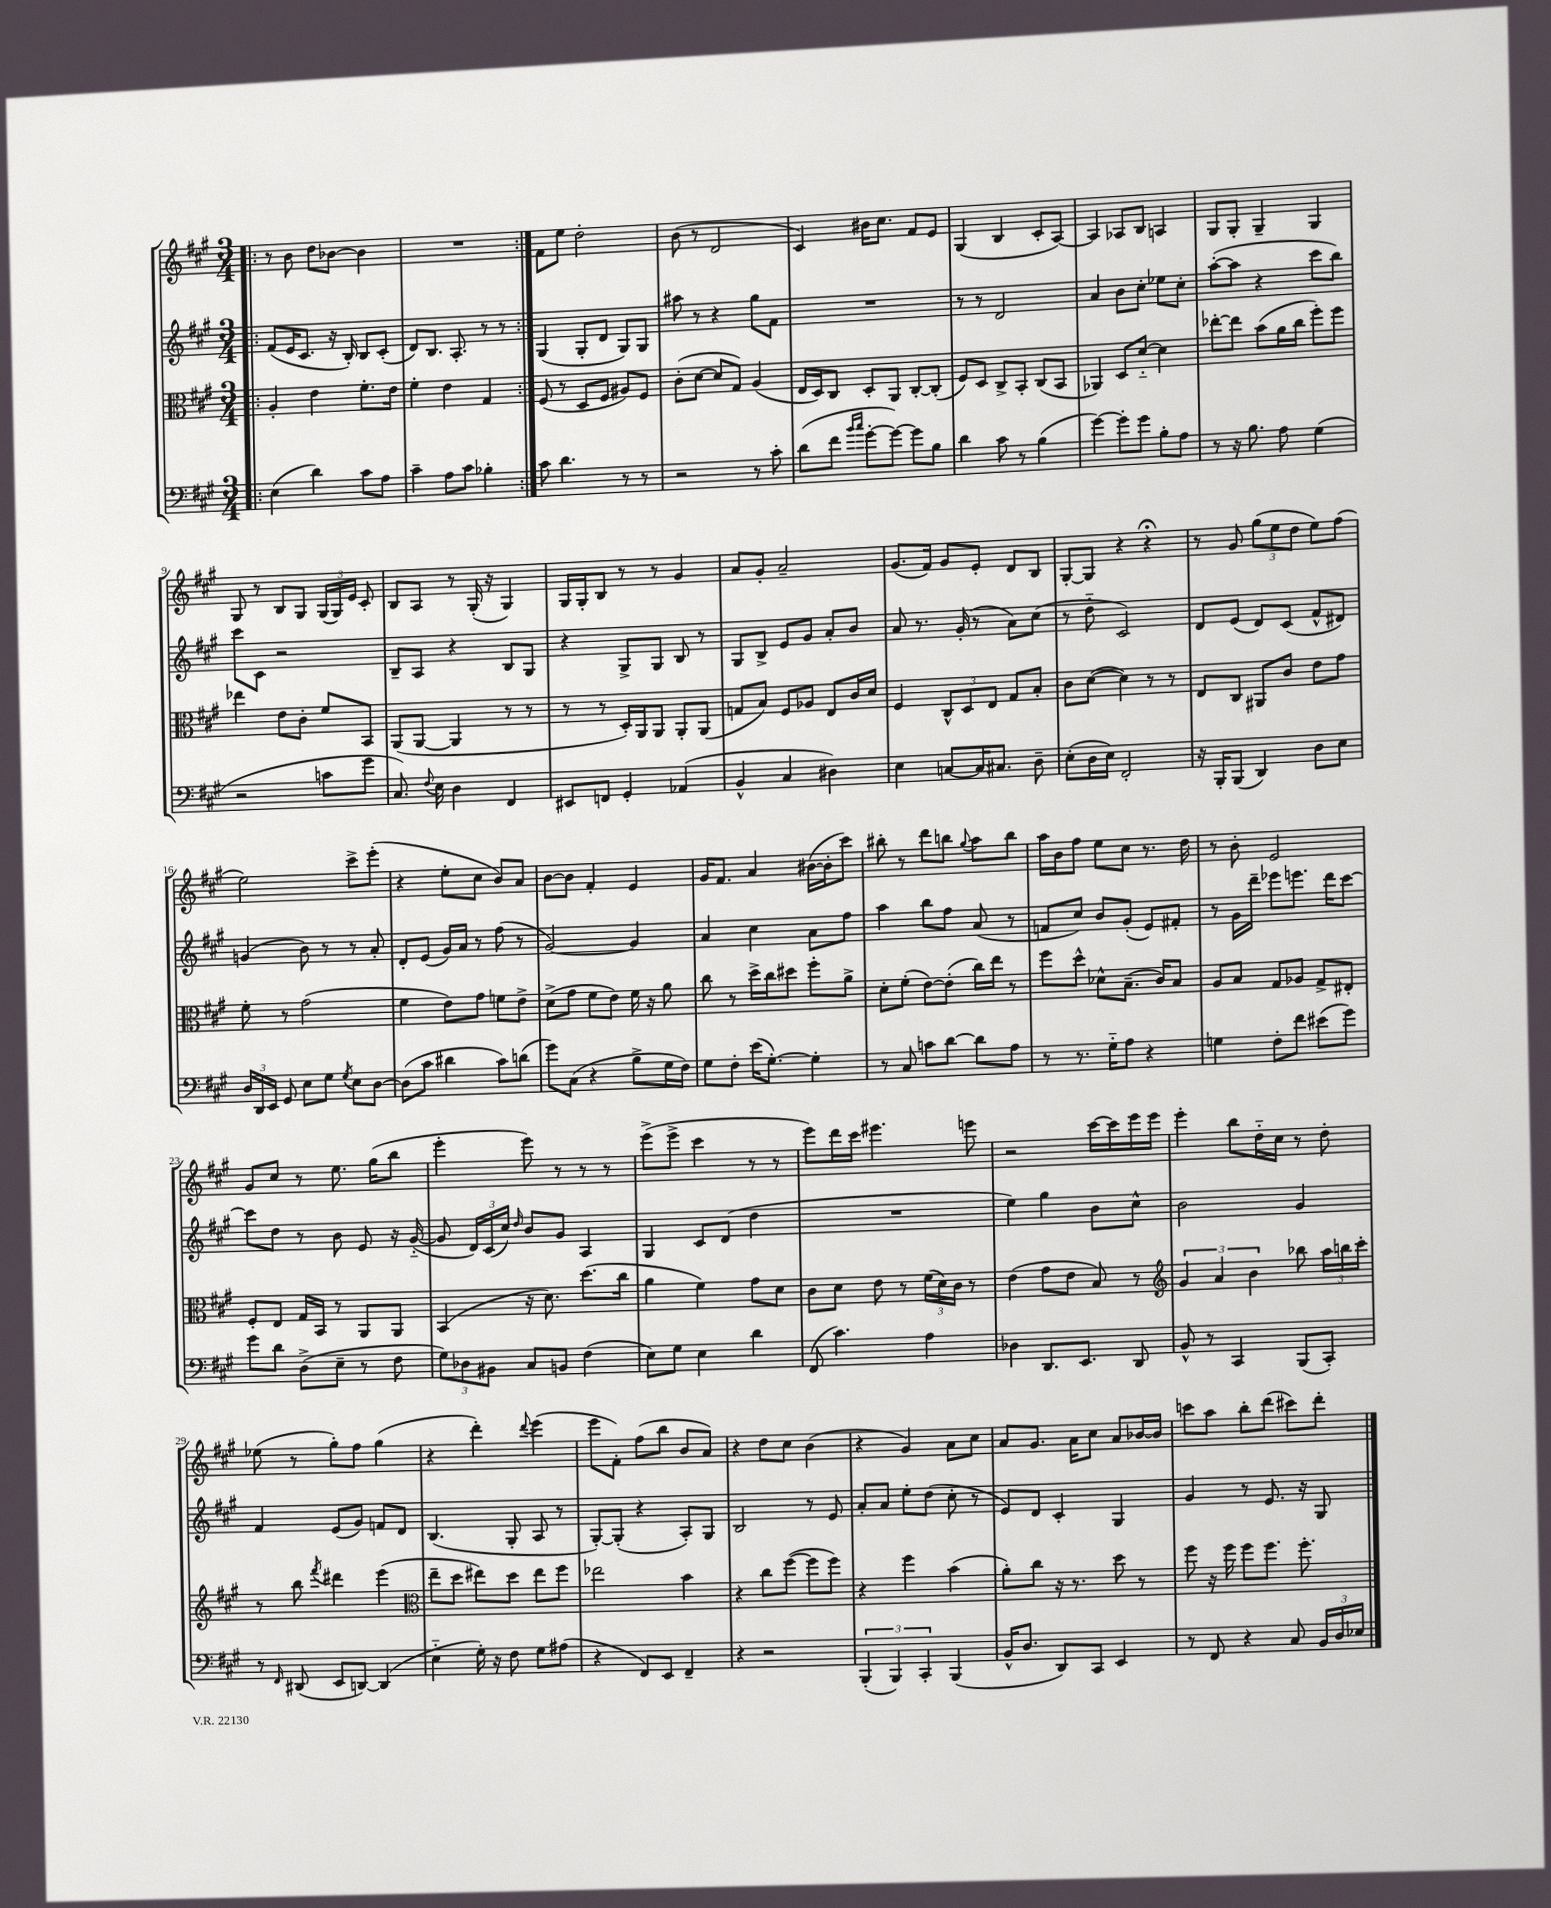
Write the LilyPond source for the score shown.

<<
\new StaffGroup <<
\new Staff = "s0" {
    \clef treble \key a \major \numericTimeSignature \time 3/4
    \autoBeamOff \repeat volta 2 { \bar ".|:" r8 b'8 d''8[ bes'8]~ bes'4 |
    R2. | }
    fis'8[ e''8] d''2-. |
    b'8( r8 d'2 |
    cis'4) bis'16[ cis''8.] fis'8[ e'8] |
    gis4( b4 cis'8[-. a8]~) |
    a4 aes8[ b8] a4 |
    gis8[ gis8]-. gis4-- gis4 |
    gis8 r8 b8[ gis8] \tuplet 3/2 { gis16[( gis16) e'16] } cis'8-. |
    b8[ a8] r8 gis16-.( r16 gis4) |
    gis16[ gis16-. b8] r8 r8 gis'4 |
    a'8[ gis'8]-. a'2-- |
    gis'8.[( fis'16]) gis'8[ e'8]-. d'8[ b8] |
    gis8[~-. gis8] r4 r4\fermata |
    r8 gis'8 \tuplet 3/2 { gis''8[( e''8 d''8] } e''8[) fis''8]( |
    e''2) cis'''8[-> e'''8]-.( |
    r4 e''8[-. cis''8] b'8[) a'8] |
    b'8[~ b'8] fis'4-. e'4 |
    gis'16[ fis'8.] a'4 bis'16[~( bis'16-. cis'''8]) |
    bis''8-. r8 d'''8[ b''8] \appoggiatura { gis''8 } a''8[ b''8] |
    a''16[ b'16 fis''8] e''8[ cis''8] r8. d''16 |
    r8 b'8-. e'2 |
    gis'8[ cis''8] r8 e''8. gis''16[( b''8] |
    e'''4-. e'''8) r8 r8 r8 |
    e'''8[->( e'''8]-> cis'''4 r8 r8 |
    e'''8[) d'''16 cis'''16] eis'''4. e'''8 |
    r2 cis'''16[~ cis'''16 e'''16 e'''16] |
    e'''4-. b''8[ d''16-_ cis''16] r8 d''8-. |
    ees''8( r8 gis''8[-.) fis''8] gis''4( |
    r4 d'''4-.) \appoggiatura { d'''8 } e'''4( |
    e'''8[ fis'8]-.) fis''8[( b''8] b'8[ a'8]) |
    r4 d''8[ cis''8] b'4( |
    r4 gis'4) a'8[ cis''8] |
    a'8[ gis'8.] a'16[ cis''8] a'8[ bes'16~ bes'16] |
    c'''8[ a''8] b''8[-. d'''8]( cis'''8[) d'''8]-. \bar "|." |
}
\new Staff = "s1" {
    \clef treble \key a \major \numericTimeSignature \time 3/4
    \autoBeamOff \repeat volta 2 { \bar ".|:" fis'8[( e'16 cis'8.] r16 b16-.) b8[ cis'8]-.( |
    d'8[) b8.] a8.-. r8 r8 | }
    gis4( gis8[-. d'8] gis8[) gis8] |
    ais''8 r8 r4 gis''8[ fis'8] |
    R2. |
    r8 r8 d'2 |
    a'4 b'8[ cis''8]-. ees''8[ cis''8]-. |
    a''8[~-.( a''8] r4 cis'''8[ b''8]) |
    cis'''8[ cis'8] r2 |
    b8[-- a8] r4 b8[ gis8] |
    r4 gis8[-> gis8] b8 r8 |
    gis8[ b8]-> e'8[ gis'8] a'8[-. b'8] |
    a'8 r8. gis'16-.( r8 a'8[) cis''8]( |
    r8 d''8-_ cis'2) |
    d'8[ e'8]( d'8[) cis'8]( fis'8[-^ dis'8]) |
    g'4( b'8) r8 r8 a'8-. |
    d'8[-. e'8]( gis'16[) a'16] r8 fis''8( r8 |
    gis'2~) gis'4 |
    a'4 cis''4 a'8[ fis''8] |
    a''4 b''8[ fis''8] a'8( r8 |
    f'8[ cis''8]) b'8[ gis'8]-.( e'8[) fis'8]-. |
    r8 gis'16[ d'''16]-- ees'''8[ e'''8.] d'''16[ cis'''8]~ |
    cis'''8[ d''8] r8 b'8 e'8 r16 gis'16~-_( |
    gis'8 \tuplet 3/2 { d'16[) cis'16( cis''16]) } \grace { d''16 } b'8[ gis'8] a4 |
    gis4 cis'8[ d'8]( d''4 |
    R2. |
    e''4) gis''4 b'8[ cis''8]-^ |
    b'2 gis'4 |
    fis'4 e'8[( gis'8]) f'8[ d'8] |
    b4.( gis8-. a8 r8 |
    gis8[~-.) gis8]-.( r4 a8[-.) gis8] |
    b2 r8 e'8 |
    a'8[-. a'8] e''8[-. d''8]( cis''8-. r8 |
    e'8[) d'8] cis'4-. gis4 |
    gis'4 r8 e'8. r16 gis8 \bar "|." |
}
\new Staff = "s2" {
    \clef alto \key a \major \numericTimeSignature \time 3/4
    \autoBeamOff \repeat volta 2 { \bar ".|:" a4-. e'4 fis'8.[-. e'16] |
    fis'4-. e'4 gis4 | }
    fis8( r8 d8[ fis8] ais8[) fis8] |
    cis'8[-.( d'8]~ d'8[ gis8]) a4( |
    e16[ d16) cis8] d8[-. a,8] cis8[~-. cis8]-.( |
    fis8[) d8] cis8[-> b,8]-. cis8[( b,8] |
    aes,4) d8[ d'8]~-_ d'4 |
    ees''8[~-. ees''8] b'8[( a'16 cis''16] fis''8[-.) fis''8] |
    ees''4 e'8[ cis'8]-. fis'8[ b,8] |
    a,8[( a,8]~ a,4 r8 r8 |
    r8 r8 d16[-.) a,16 a,8] a,8[-. a,8]( |
    g8[ b8]) fis8[ aes8] e8[ cis'16 d'16] |
    fis4 \tuplet 3/2 { cis8[-^ d8 e8] } gis8[ b8]-. |
    cis'8[ d'8]~( d'4) r8 r8 |
    e8[ cis8] ais,8[ cis'8] e'8[ gis'8] |
    fis'8-. r8 gis'2( |
    fis'4 e'8[) gis'8] f'8[ e'8]-> |
    d'8[->( gis'8] fis'8[ e'8]) fis'16 r16 a'8 |
    cis''8 r8 d''16[-> cis''16 dis''8] fis''8[-. a'8]-> |
    d'8[-. fis'8]-.( e'8[~) e'8]-.( cis''16[) e''16] r8 |
    fis''8[ d''8]-^ des'8[-^ b8.]--( cis'16[) b8] |
    a8[ b8] gis8[ aes8] gis8[-> eis8]-. |
    fis8[-. e8] gis16[ b,16] r8 a,8[ a,8] |
    b,4( r16 d'8.) d''8.[( cis''16] |
    a'4 fis'4) gis'8[ d'8] |
    cis'8[ d'8] e'8 r8 \tuplet 3/2 { fis'16[( d'16) cis'16] } r8 |
    e'4( gis'8[ e'8] b8) r8 |
    \clef treble \tuplet 3/2 { gis'4 a'4 b'4 } bes''8 \tuplet 3/2 { a''16[ b''16 cis'''16]-. } |
    r8 b''8 \acciaccatura { fis'''8 } dis'''4 e'''4( |
    \clef alto e''8[-- d''8] eis''8[) d''8] eis''8[ fis''8] |
    ees''2 b'4 |
    r4 cis''8[ fis''8]~( fis''8[ fis''8]) |
    r4 fis''4 b'4( |
    a'8[-.) cis''8] r16 r8. d''8 r8 |
    fis''8 r16 fis''16 fis''8[ fis''8.] fis''8.-. \bar "|." |
}
\new Staff = "s3" {
    \clef bass \key a \major \numericTimeSignature \time 3/4
    \autoBeamOff \repeat volta 2 { \bar ".|:" e4( d'4) cis'8[ a8] |
    cis'4-- a8[ cis'8] bes4-. | }
    cis'8 d'4. r8 r8 |
    r2 r8 cis'8-. |
    d'8[( fis'8] \grace { b'16[ cis''16] } gis'8[~-. gis'8]~) gis'8[ b8] |
    d'4 cis'8 r8 b4( |
    gis'4~) gis'8[-. gis'8] b8[-. a8] |
    r8 r16 b8. a8 gis4( |
    r2 c'8[ gis'8] |
    cis8.) \appoggiatura { fis8 } e16 d4 fis,4 |
    eis,8[ f,8] gis,4-. aes,4( |
    b,4-^ cis4 dis4) |
    e4 c8[~ c16 cis8.] d8-- |
    e8[-.( d16 e16]) fis,2-. |
    r16 b,,16[-. b,,8]( d,4) d8[ e8] |
    \tuplet 3/2 { d16[ d,16 e,16] } gis,8 e8[ gis8] \acciaccatura { gis8 } e8[ d8]~ |
    d8[( cis'8] dis'4 cis'8[) d'8]( |
    gis'8[) cis8]( r4 b8[-> gis16 fis16]) |
    gis8[ fis8]-. e'16[( gis8.]~-.) gis4-. |
    r8 cis8 c'8[ d'8]~ d'8[ a8] |
    r8 r8. gis16[-_ a8] r4 |
    g4 fis8[-. fis'8] eis'8[( gis'8]) |
    gis'8[ d'8] d8[->( e8]-- r8 fis8 |
    \tuplet 3/2 { gis8[) des8 bis,8] } cis8[ b,8] fis4( |
    e8[) gis8] e4 d'4 |
    fis,8( cis'4.) a4 |
    des4 d,8.[ e,8.] d,8 |
    b,8-^ r8 cis,4 b,,8[( cis,8]-.) |
    r8 \grace { fis,16 } dis,8( e,8[ d,8]~) d,4( |
    e4-_ gis16-.) r16 fis8 gis8[ ais8]( |
    r4 fis,8[) e,8] fis,4-- |
    r4 r2 |
    \tuplet 3/2 { b,,4-.( b,,4) cis,4-. } b,,4( |
    b,16[-^ d8.] d,8[) cis,8] e,4 |
    r8 fis,8 r4 cis8 \tuplet 3/2 { b,16[ d16 ees16] } \bar "|." |
}
>>
>>
